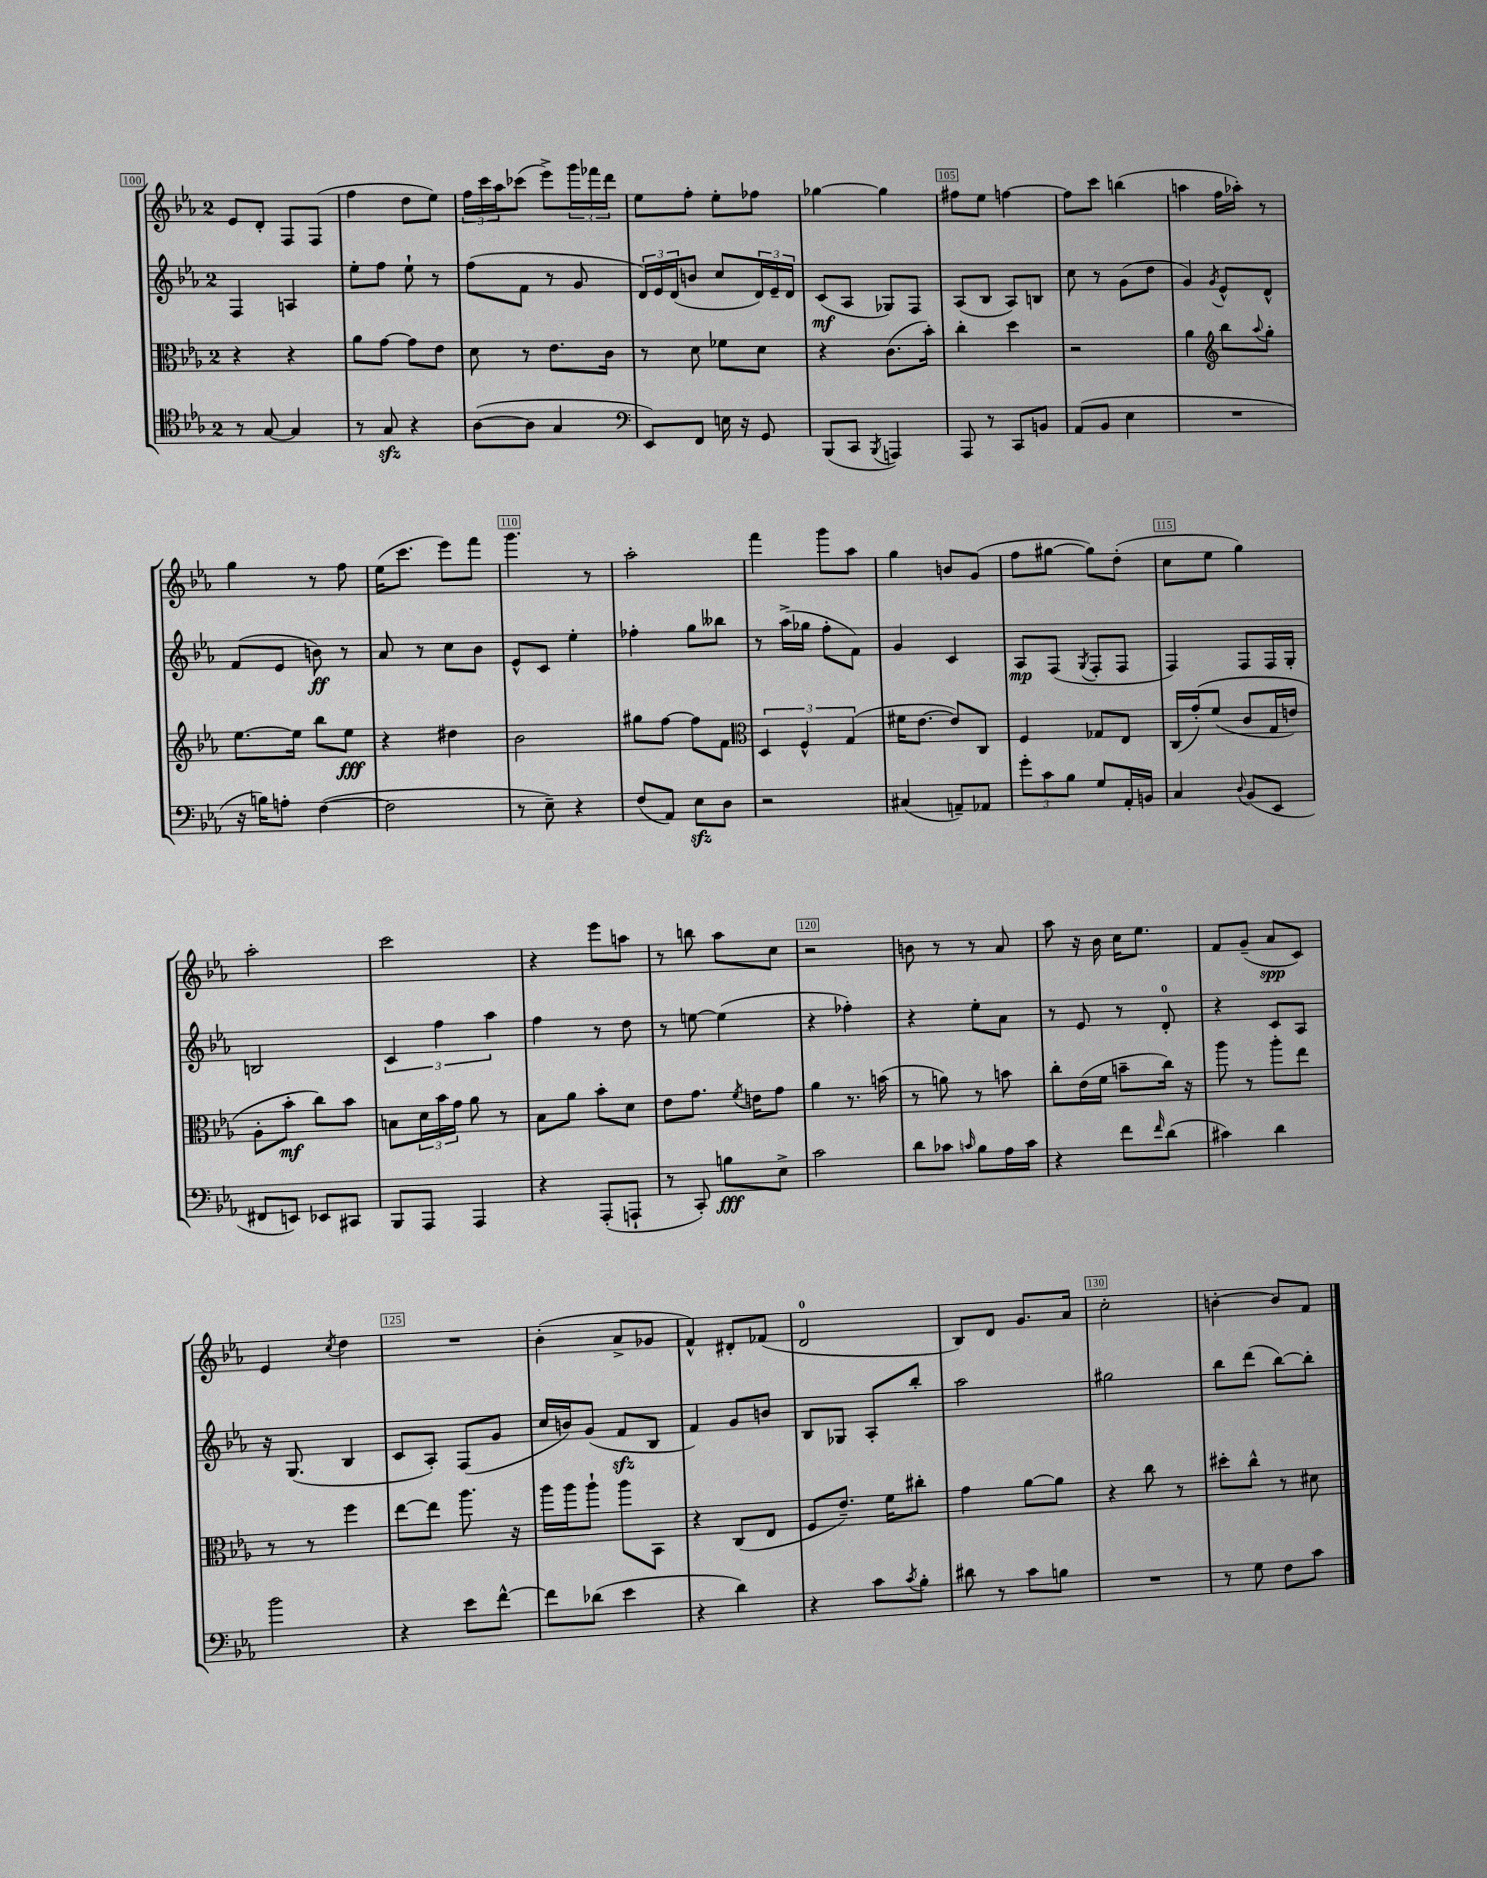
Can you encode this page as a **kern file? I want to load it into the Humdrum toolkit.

**kern	**kern	**kern	**kern
*staff4	*staff3	*staff2	*staff1
*clefC4	*clefC3	*clefG2	*clefG2
*k[b-e-a-]	*k[b-e-a-]	*k[b-e-a-]	*k[b-e-a-]
*M2/4	*M2/4	*M2/4	*M2/4
8r	4r	4F	8e-
[8G	.	.	8d'
4G]	4r	4A	8F
.	.	.	(8F
=	=	=	=
8r	8a-	8ee-'	4ff
8G	[8g	8ff	.
4r	8g]	8ee-`	8dd
.	8e-	8r	8ee-)
=	=	=	=
([8A-	8d	(8ff	24ff
.	.	.	24ccc
.	.	.	24aa-
8A-]	8r	8f	(8ccc-
4G	8.e-	8r	8eee-^)
.	.	8g	24ggg
.	.	.	24fff-
.	16c	.	.
.	.	.	24ddd
=	=	=	=
*clefF4	*	*	*
8EE-)	8r	24d)	8ee-
.	.	24e-	.
.	.	(24d	.
8FF	8d	8b	8ff'
16E	8f-	8cc	8ee-'
16r	.	.	.
8GG	8d	24d)	8ff-
.	.	24e-~	.
.	.	24d	.
=	=	=	=
(8BBB-	4r	(8c	[4gg-
8CC	.	8A-	.
8qBBB-	.	.	.
4AAA)	(8.c	8G-)	4gg-]
.	.	8F	.
.	16b-')	.	.
=	=	=	=
8AAA-	4cc'	(8A-	8ff#
8r	.	8B-	8ee-
8CC	4dd	8A-)	[4ff
8BB	.	8B	.
=	=	=	=
(8AA-	2r	8cc	8ff]
8BB-	.	8r	8ccc
4E-	.	(8g	(4bb
.	.	8dd	.
=	=	=	=
2r	4a-	4g)	4aa
*	*clefG2	*	*
.	.	8qg	.
.	8bb-	8e-^^	16ff
.	.	.	16aa-')
.	8qqaa-	.	.
.	8gg'	8d^^	8r
=	=	=	=
16r	[8.ee-	(8f	4gg
16B)	.	.	.
8A'	.	8e-	.
.	16ee-]	.	.
([4F	8bb-	8b)	8r
.	8ee-	8r	8ff
=	=	=	=
2F]	4r	8a-	(16ee-
.	.	.	8.ccc
.	.	8r	.
.	4dd#	8cc	8eee-)
.	.	8b-	8fff
=	=	=	=
8r	2b-	8e-^^	4.ggg
8E-~)	.	8c	.
4r	.	4ee-'	.
.	.	.	8r
=	=	=	=
(8F	8gg#	4ff-'	2aa-'
8AA-)	[8ff	.	.
8E-	8ff]	8gg	.
8D	8f	8bb--	.
=	=	=	=
*	*clefC3	*	*
2r	6D	8r	4fff
.	.	(16aa-^	.
.	6F^^	.	.
.	.	16gg-	.
.	.	8ff'	8ggg
.	(6G	.	.
.	.	8f)	8aa-
=	=	=	=
(4C#	16f#	4g	4gg
.	[8.e-	.	.
8AA~)	8e-])	4c	8b
8AA-	8C	.	(8g
=	=	=	=
12g'	4F	8A-	8ff
12c	.	.	.
.	.	(8F	[8gg#
12B-	.	.	.
.	.	8qG	.
8G	8G-	8F'	8gg#])
16AA-'	8E-	8F	(8dd'
16BB	.	.	.
=	=	=	=
4C	(16C	4F)	8cc
.	&(16g')	.	.
.	(8f	.	8ee-
8qqD	.	.	.
(8BB-	8c	8F	4gg)
8EE-	16G	16F	.
.	16e)	16G'	.
=	=	=	=
8FF#	8A-'	2B	2aa-'
8EE)	8b-'	.	.
8EE-	8cc&)	.	.
8CC#	8b-	.	.
=	=	=	=
8BBB-	8B	6c	2ccc
8AAA-	24d	.	.
.	24b-	6ff	.
.	24g	.	.
4AAA-	8a-	.	.
.	.	6aa-	.
.	8r	.	.
=	=	=	=
4r	8B-	4ff	4r
.	8a-	.	.
(8AAA-'	8b-'	8r	8eee-
8AAA`	8d	8dd	8aa
=	=	=	=
8r	8e-	8r	8r
8CC')	8.g	[8ee	8bb
8B	.	(4ee]	8aa-
.	8qf	.	.
.	16e	.	.
8E-^	8g	.	8cc
=	=	=	=
2c	4a-	4r	2r
.	8.r	4ff-')	.
.	(16b	.	.
=	=	=	=
8d	8r	4r	8b
8c-	8a)	.	8r
16qqc	.	.	.
8B-	8r	8ee-'	8r
16A-	8b	8a-	8a-
16c	.	.	.
=	=	=	=
4r	8cc'	8r	8aa-
.	(16e-	8e-	16r
.	16f	.	16b-
8f	8b~	8r	16cc
.	.	.	8.ee-
16qqf	.	.	.
(8d	16cc)	8d'	.
.	16r	.	.
=	=	=	=
4c#)	8aa-	4r	8f
.	8r	.	(8g~
4d	8aa-'	8c	8a-
.	8ee-	8A-	8c)
=	=	=	=
2b-	8r	16r	4e-
.	.	(8.G	.
.	8r	.	.
.	.	.	8qcc
.	4ff	4B-	4dd
=	=	=	=
4r	[8ee-	8c	2r
.	8ee-]	8A-')	.
8e-	8.aa-	(8F	.
[8f^^	.	8g	.
.	16r	.	.
=	=	=	=
8f]	16aa-	16cc	(4b-'
.	16aa-	16b)	.
(8d-	8aa-`	(8g	.
4e-	8aa-	8f	8a-^
.	8BB-	8B-	8g-
=	=	=	=
4r	4r	4f)	4f^^)
4d)	(8C	8g	8d#'
.	8E-	8b	(8f-
=	=	=	=
4r	8F	8B-	2d
.	8.e-~)	8G-	.
8c	.	8A-'	.
.	16f	.	.
8qc	.	.	.
8B-'	8cc#'	8bb-'	.
=	=	=	=
8d#	4g	2aa-	8B-)
8r	.	.	8d
8c	[8a-	.	8.g
8B	8a-]	.	.
.	.	.	16a-
=	=	=	=
2r	4r	2gg#	2cc'
.	8cc	.	.
.	8r	.	.
=	=	=	=
8r	8dd#'	8bb-	[4b'
8G	8cc^^	(8ddd	.
8F	8r	[8bb-)	8b]
8c	8d#	8bb-']	8f
==	==	==	==
*-	*-	*-	*-
